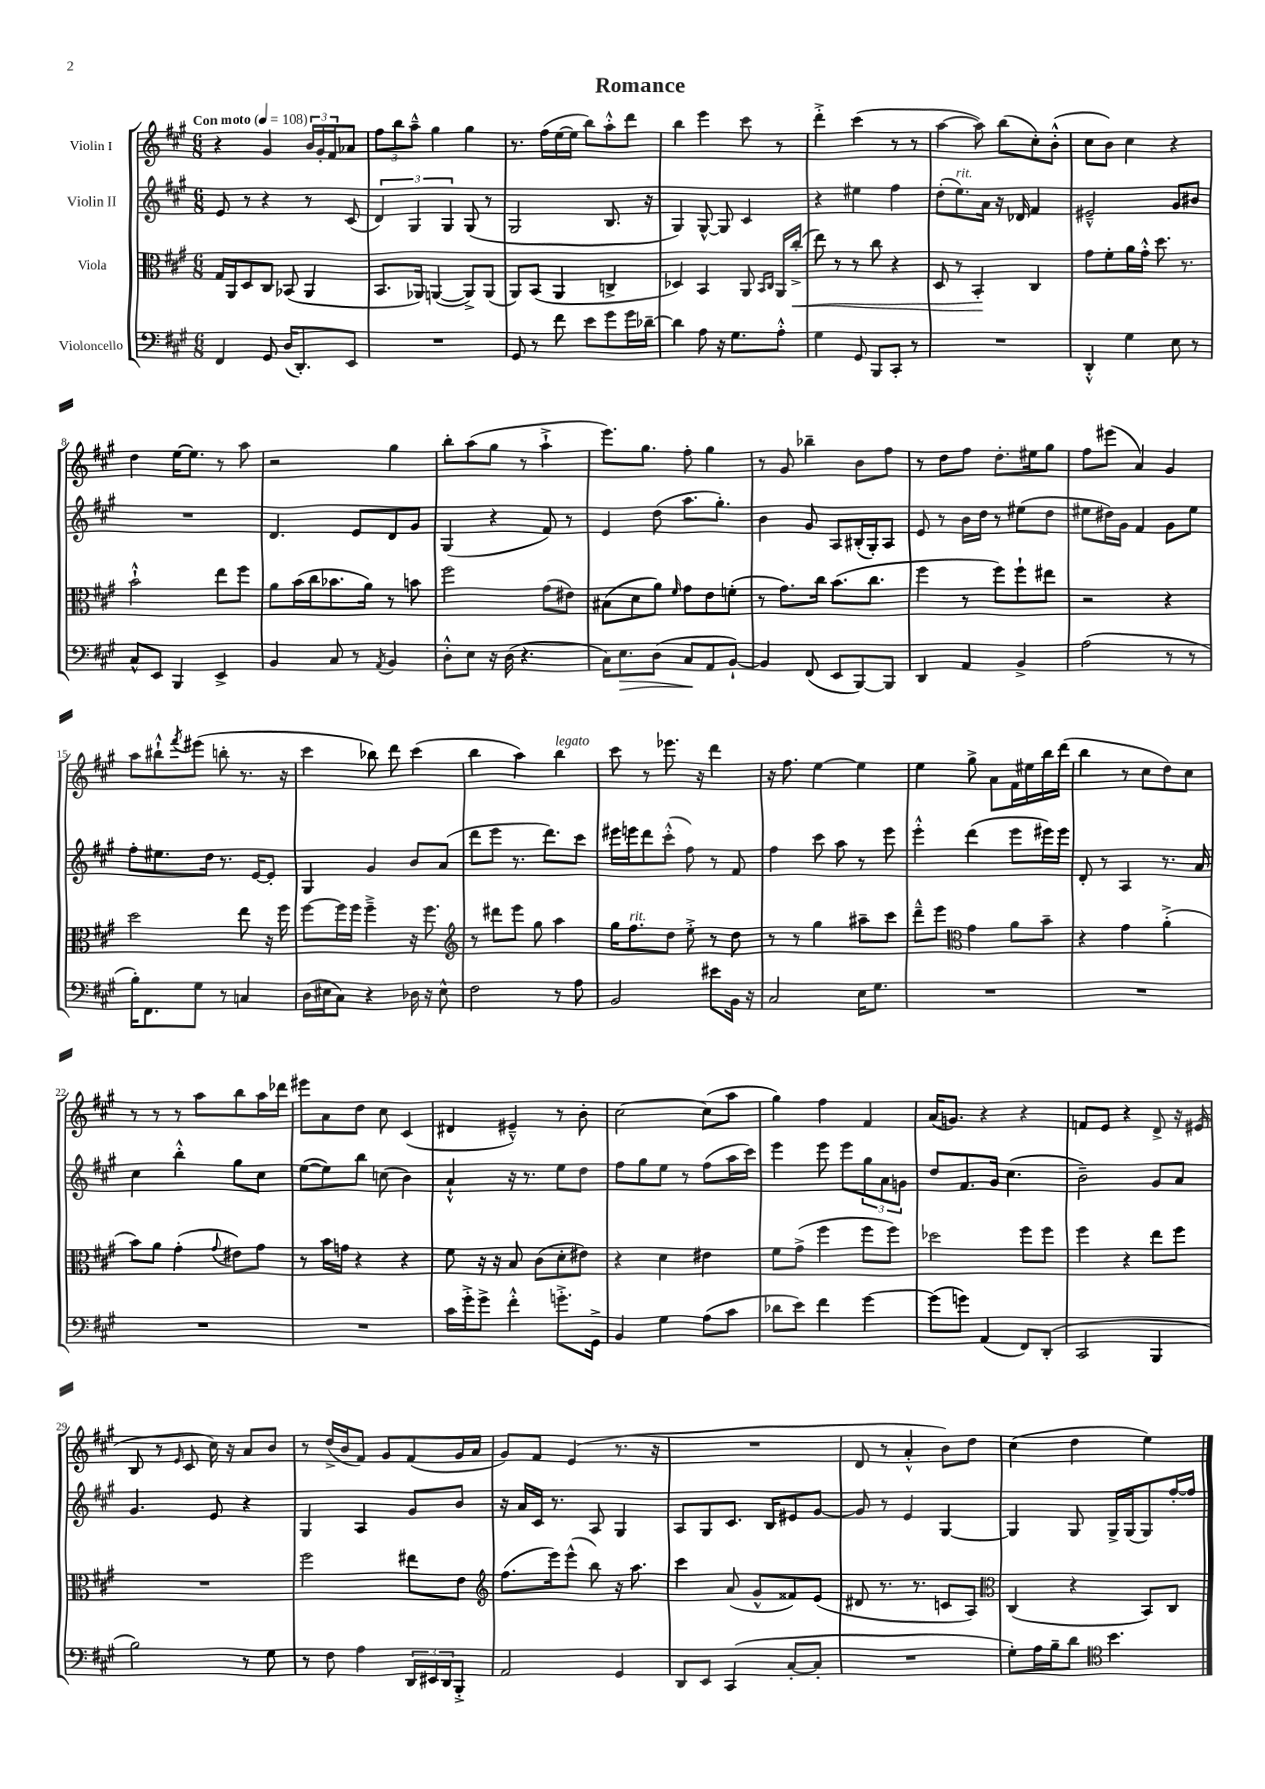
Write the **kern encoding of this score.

**kern	**kern	**kern	**kern
*staff4	*staff3	*staff2	*staff1
*clefF4	*clefC3	*clefG2	*clefG2
*k[f#c#g#]	*k[f#c#g#]	*k[f#c#g#]	*k[f#c#g#]
*M6/8	*M6/8	*M6/8	*M6/8
*MM108	*MM108	*MM108	*MM108
4FF#	16G#	8e	4r
.	16AA	.	.
.	8D	8r	.
8GG#	8C#	4r	4g#
(16D	(8BB-	.	.
8.DD')	.	.	.
.	4AA	8r	24b
.	.	.	24g#'
.	.	.	24f#
8EE	.	(8c#	8a-
=	=	=	=
2.r	8.BB	6d)	12ff#
.	.	.	12bb
.	.	6G#	12aa~^^
.	16AA-)	.	.
.	([4AA	.	4gg#
.	.	6G#	.
.	8AA^])	(8G#	4gg#
.	(8AA	8r	.
=	=	=	=
8GG#	8AA)	2G#	8.r
8r	(8BB	.	.
.	.	.	(16ff#
8f#	4AA	.	[16ee
.	.	.	16ee]
8e	.	.	8bb)
8g#	4C^	8.B	8aa'^^
16g#	.	.	8ddd
[16d-~	.	16r	.
=	=	=	=
4d-]	4D-)	4G#)	4bb
8A	4BB	[8G#^^	4eee
16r	.	8G#]	.
8.G#	.	.	.
.	8AA	4c#	8ccc#
.	16qqBB	.	.
.	16qqC#	.	.
8A'^^	16AA	.	8r
.	(16cc#'^	.	.
=	=	=	=
4G#	8ee)	4r	4ddd'^
.	8r	.	.
8GG#	8r	4ee#	(4ccc#
8BBB	8cc#	.	.
8CC#'	4r	4ff#	8r
8r	.	.	8r
=	=	=	=
2.r	8D	(8dd'	[4aa
.	8r	8.ee)	.
.	4BB'	.	8aa])
.	.	16a	.
.	.	16r	(8bb
.	.	16d-	.
.	4C#	4f#	8cc#')
.	.	.	(8b'^^
=	=	=	=
4DD'^^	8g#	2e#~^^	8cc#
.	8f#'	.	8b)
4G#	16a	.	4cc#
.	16g#'^^	.	.
.	8.dd	.	.
8E	.	8g#	4r
.	8.r	.	.
8r	.	8b#	.
=	=	=	=
8C#^^	2b`^^	2.r	4dd
8EE	.	.	.
4BBB	.	.	[16ee
.	.	.	8.ee]
4EE^	8ee	.	8r
.	8ff#	.	8aa
=	=	=	=
4BB	8a	4.d	2r
.	(16b	.	.
.	16cc#	.	.
8C#	8.b-	.	.
8r	.	8e	.
.	16a)	.	.
8qAA	.	.	.
4BB	8r	8d	4gg#
.	8b	8g#	.
=	=	=	=
8D'^^	2ff#	(4G#	8bb'
8E	.	.	(8aa
16r	.	4r	8gg#
(16D	.	.	.
4.r	.	.	8r
.	(8g#	8f#)	4aa`^
.	8e#)	8r	.
=	=	=	=
16C#)	(8B#	4e	8.eee)
8.E	.	.	.
.	8d	.	.
.	.	.	8.gg#
(8D	8a)	(8dd	.
.	16qqf#	.	.
8C#	8g#	8.aa	8ff#'
8AA	8e	.	4gg#
.	.	8.gg#')	.
[8BB`)	(8f'	.	.
=	=	=	=
4BB]	8r	4b	8r
.	8.g#)	.	8g#
(8FF#	.	8g#	4bb-~
.	16cc#	.	.
8EE	(8.b	8A	.
[8BBB)	.	(16B#'	8b
.	8.cc#	16G#')	.
8BBB]	.	8A	8ff#
=	=	=	=
4DD	4ff#	8e	8r
.	.	8r	8dd
4AA	8r	16b	8ff#
.	.	16dd	.
.	8ff#)	8r	8.dd'
4BB^	8ff#`	(8ee#	.
.	.	.	16ee#
.	8ee#	8dd	8gg#
=	=	=	=
(2A	2r	8ee#	8ff#
.	.	16dd#)	(8eee#
.	.	16g#	.
.	.	4f#	4a)
8r	4r	8g#	4g#
8r	.	8ee#	.
=	=	=	=
16B')	2dd	8ff#'	8aa
8.FF#	.	.	.
.	.	8.ee#	8bb#`^^
.	.	.	8qfff#
8G#	.	.	(8eee#
.	.	16dd	.
8r	.	8.r	8bb'
4C	8ee	.	8.r
.	.	[16e	.
.	16r	8e']	.
.	16ff#	.	16r
=	=	=	=
(16D	[8ff#	4G#	4ccc#
16E#	.	.	.
8C#)	16ff#]	.	.
.	16ff#	.	.
4r	4ff#~^	4g#	8bb-)
.	.	.	8ddd
16D-	16r	8b	(4ccc#
16r	8.ff#	.	.
8E#^^	.	(8a	.
=	=	=	=
*	*clefG2	*	*
2F#	8r	8ddd	4bb
.	8ddd#	8eee	.
.	8eee	8.r	4aa)
.	8gg#	.	.
.	.	8.ddd)	.
8r	4aa	.	4bb
8A	.	8ccc#	.
=	=	=	=
2BB	16gg#	16eee#	8ccc#
.	8.ff#	16eee	.
.	.	8ddd	8r
.	8dd	(8ccc#'^^	8.eee-
.	8ee'^	8ff#)	.
.	.	.	16r
8e#	8r	8r	4ddd
16BB	8dd	8f#	.
16r	.	.	.
=	=	=	=
2C#	8r	4ff#	16r
.	.	.	8.ff#
.	8r	.	.
.	4gg#	8ccc#	[4ee
.	.	8aa	.
16E	8aa#~	8r	4ee]
8.G#	.	.	.
.	8ccc#	8eee	.
=	=	=	=
2.r	8ddd~^^	4eee'^^	4ee
.	8eee	.	.
*	*clefC3	*	*
.	4g#	(4ddd	8gg#^
.	.	.	8a
.	8a	8eee	16f#
.	.	.	16ee#
.	8b~	16eee#)	16bb
.	.	16eee#	(16ddd
=	=	=	=
2.r	4r	8d'	4bb
.	.	8r	.
.	4g#	4A	8r
.	.	.	8cc#
.	(4a'^	8.r	8dd)
.	.	.	8cc#
.	.	16a	.
=	=	=	=
2.r	8b)	4cc#	8r
.	8a	.	8r
.	(4g#'	4bb'^^	8r
.	.	.	8aa
.	8qqg#	.	.
.	8e#)	8gg#	8bb
.	8g#	8cc#	16aa
.	.	.	16ddd-
=	=	=	=
2.r	8r	([8ee	8eee#
.	16b	8ee])	8a
.	16g	.	.
.	4r	8bb	8dd
.	.	(8cc	8cc#
.	4r	4b)	(4c#
=	=	=	=
16c#	8f#	4a`^^	4d#
16g#'^	.	.	.
8g#^	16r	.	.
.	16r	.	.
4f#'^^	8B	16r	4e#~^^)
.	.	8.r	.
.	(8c#	.	.
8.g'^	8d'	8ee	8r
.	8e#)	8dd	8b'
16GG#^	.	.	.
=	=	=	=
4BB	4r	8ff#	[2cc#
.	.	8gg#	.
4G#	4d	8ee	.
.	.	8r	.
(8A	4e#	(8ff#	(8cc#]
8c#	.	16aa	8aa
.	.	16ccc#)	.
=	=	=	=
8d-	8f#	4eee	4gg#)
8e)	(8g#^	.	.
4f#	4ff#	8eee	4ff#
.	.	8eee	.
[4g#	8ff#	12gg#	4f#
.	.	12a	.
.	8ff#)	.	.
.	.	12g	.
=	=	=	=
(8g#]	2dd-	8dd	(16a
.	.	.	8.g)
8g)	.	8.f#	.
(4AA	.	.	4r
.	.	16g#	.
.	.	(4.cc#	.
8FF#)	8ff#	.	4r
(8DD'	8ff#	.	.
=	=	=	=
2CC#	4ff#	2b~)	8f
.	.	.	8e
.	4r	.	4r
4BBB	8ee	8g#	8d^
.	8ff#	8a	16r
.	.	.	(16e#
=	=	=	=
2B)	2.r	4.g#	8B
.	.	.	8r
.	.	.	16qqe
.	.	.	8c#
.	.	8e	16cc#)
.	.	.	16r
8r	.	4r	8a
8G#	.	.	8b
=	=	=	=
8r	2ff#	4G#	8r
8F#	.	.	(16dd^
.	.	.	16b
4A	.	4A	8f#)
.	.	.	8g#
24DD	8ee#	8g#	(8f#
24EE#	.	.	.
24DD	.	.	.
8BBB'^	8e	8b	16g#
.	.	.	16a
=	=	=	=
*	*clefG2	*	*
2AA	(8.ff#	16r	8g#)
.	.	16a	.
.	.	16c#	8f#
.	16eee)	8.r	.
.	(8eee^^	.	(4e
.	8bb)	8A	.
4GG#	16r	4G#	8.r
.	8.aa	.	.
.	.	.	16r
=	=	=	=
8DD	4ccc#	8A	2.r
8EE	.	8G#	.
(4CC#	(8a	8.c#	.
.	8g#^^	.	.
.	.	16B	.
[8C#'	8f##)	8e#	.
8C#']	(8e	[8g#	.
=	=	=	=
2.r	8d#	8g#]	8d
.	8.r	8r	8r
.	.	4e	4a'^^
.	8.r	.	.
.	8c	[4G#	8b)
.	8A)	.	8dd
=	=	=	=
*	*clefC3	*	*
8G#')	(4C#	4G#]	(4cc#
16A	.	.	.
16B~	.	.	.
8d	4r	8G#	4dd
*clefC4	*	*	*
4.b	.	16G#^	.
.	.	(16G#	.
.	8BB)	8G#)	4ee)
.	8C#	[16ff#'	.
.	.	16ff#]	.
==	==	==	==
*-	*-	*-	*-
